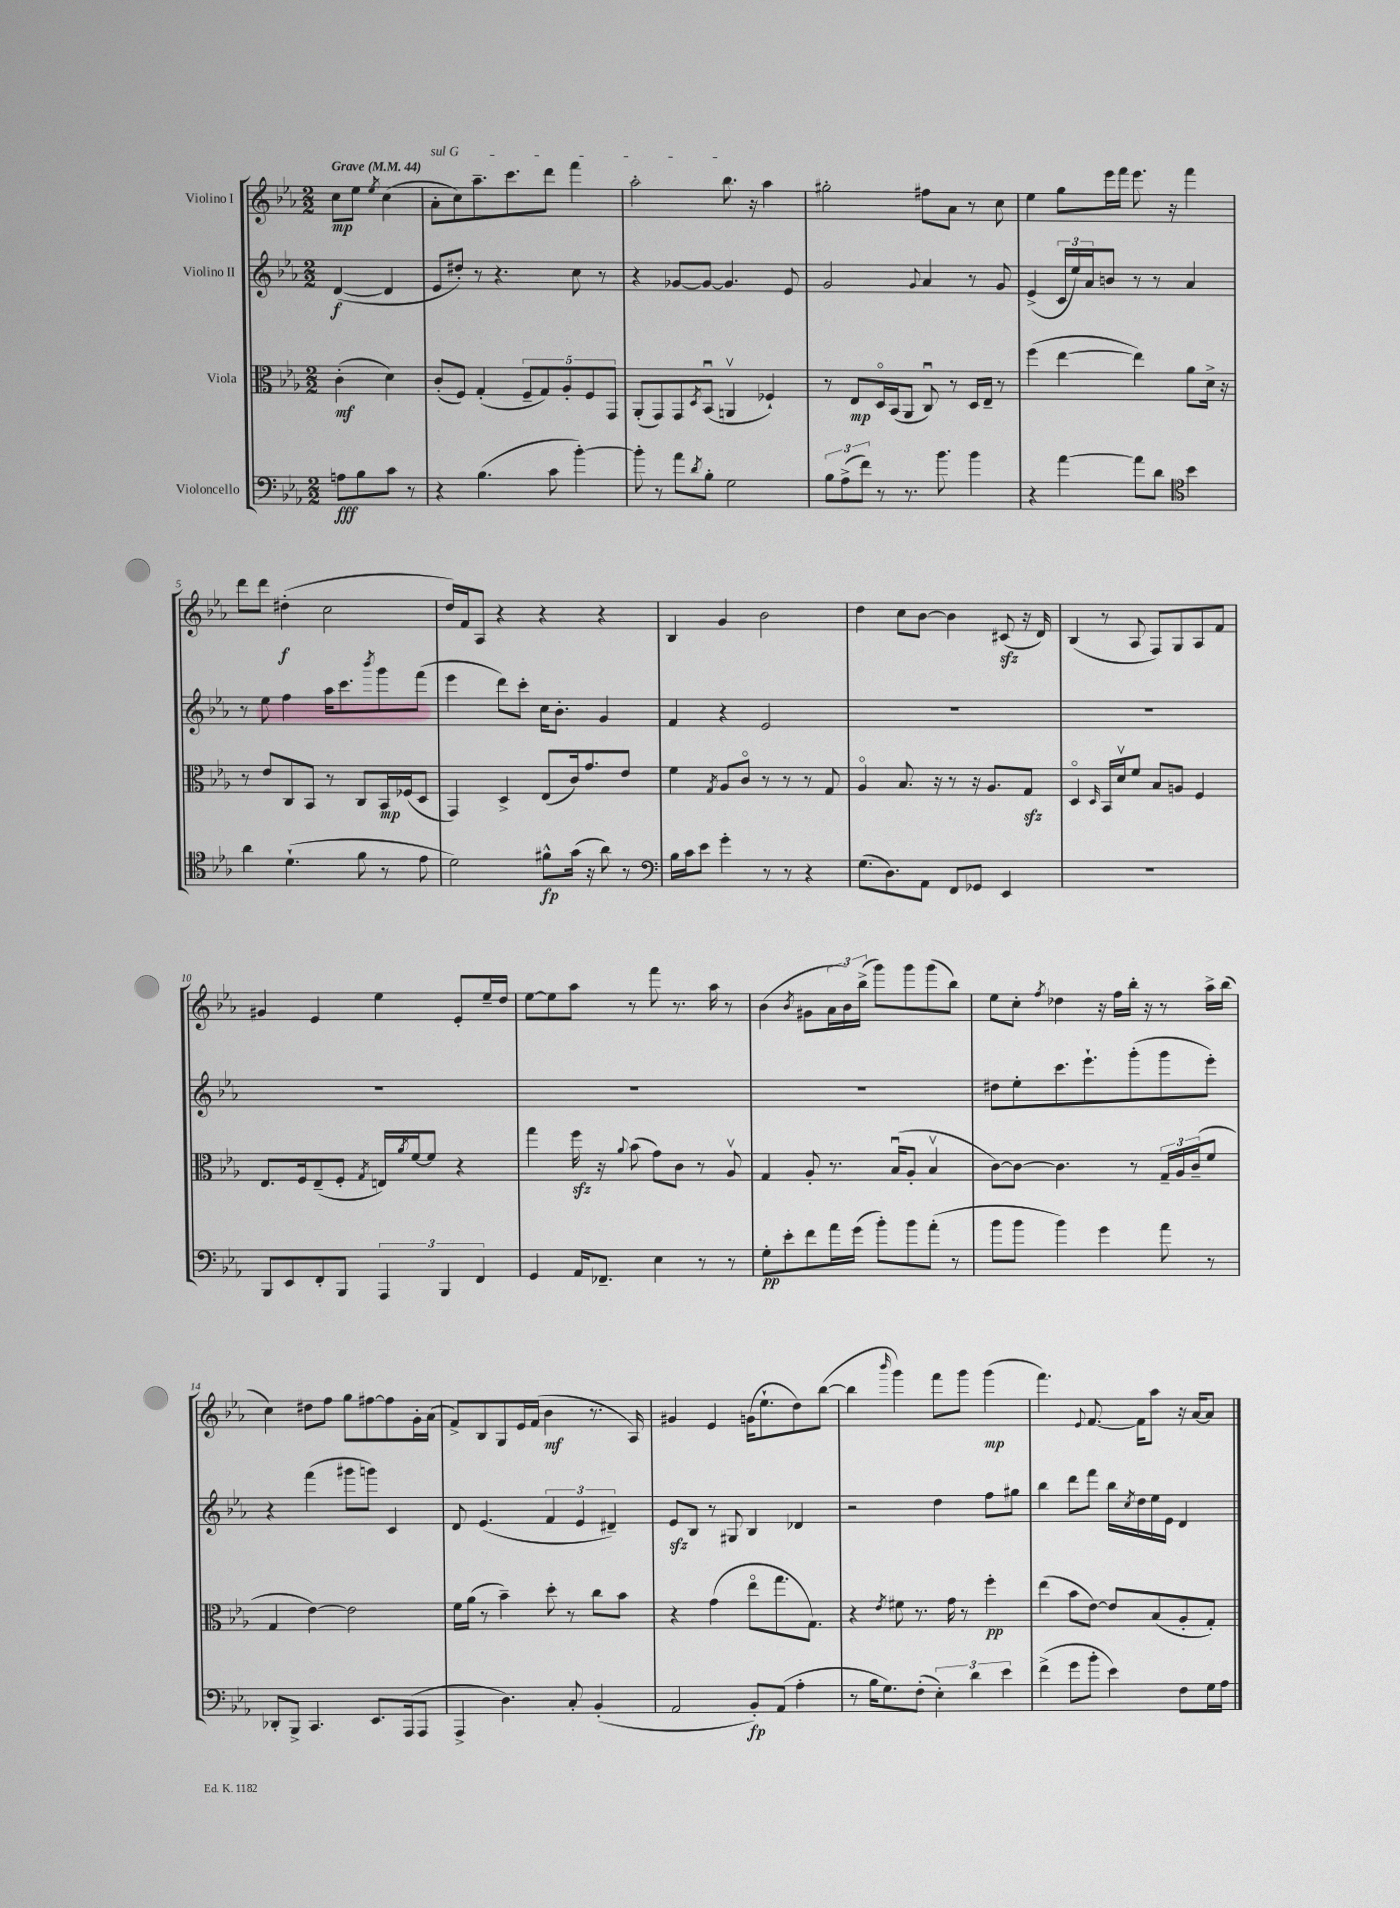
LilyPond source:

<<
\new StaffGroup <<
\new Staff = "s0" \with { instrumentName = "Violino I" } {
    \clef treble \key ees \major \numericTimeSignature \time 2/2 \partial 2 \tempo "Grave" 4 = 44
    c''8\mp ees''8 \acciaccatura { ees''8 } c''4( |
    \once \override TextSpanner.bound-details.left.text = \markup { \italic "sul G" } aes'8-.\startTextSpan c''8) aes''8.-- c'''8. d'''8 f'''4 |
    aes''2-. bes''8.\stopTextSpan r16 aes''4 |
    gis''2-. fis''8 aes'8 r8 c''8 |
    ees''4 g''8 ees'''16 f'''16 ees'''8. r16 f'''4 |
    d'''8 d'''8 dis''4-.\f( c''2 |
    d''16) f'16 aes8 r4 r4 r4 |
    bes4 g'4 bes'2 |
    d''4 c''8 bes'8~ bes'4 cis'8\sfz( r16 d'16) |
    bes4( r8 aes8 f8) g8 aes8 f'8 |
    gis'4 ees'4 ees''4 ees'8-. ees''16-- d''16 |
    ees''8~ ees''8 aes''8 r8 f'''8 r8. aes''16 r8 |
    bes'4( \acciaccatura { bes'8 } gis'8 \tuplet 3/2 { aes'16 bes'16) bes''16->( } g'''8) g'''8 g'''8( bes''8) |
    ees''8 c''8-. \acciaccatura { f''8 } des''4 r16 f''16 bes''16-. r16 r8 aes''16-> bes''16( |
    c''4) dis''8 f''8 g''8 fis''8~ fis''8 g'16-. aes'16( |
    f'8->) bes8 g8 ees'16 f'16( bes'4\mf r8. aes16) |
    gis'4 ees'4 g'16( ees''8.-! d''8) bes''8~( |
    bes''4 \grace { bes'''16 } g'''4) f'''8 g'''8 g'''4\mp( |
    f'''4.) \appoggiatura { ees'8 } f'8.~ f'16 aes''8 r16 aes'16~ aes'8 \bar "|." |
}
\new Staff = "s1" \with { instrumentName = "Violino II" } {
    \clef treble \key ees \major \numericTimeSignature \time 2/2 \partial 2
    d'4~\f( d'4 |
    ees'8 dis''8-.) r8 r4. c''8 r8 |
    r4 ges'8~ ges'8~ ges'4. ees'8 |
    g'2 \appoggiatura { g'8 } aes'4 r8 g'8 |
    ees'4->( \tuplet 3/2 { c'16 ees''16) aes'16 } b'8 r8 r8 aes'4 |
    r8 ees''8 f''4 aes''16 c'''8. \acciaccatura { bes'''8 } g'''8 f'''8( |
    ees'''4 d'''8) c'''8-. c''16 bes'8.-. g'4 |
    f'4 r4 ees'2 |
    R1 |
    R1 |
    R1 |
    R1 |
    R1 |
    dis''8 ees''8-. c'''8. ees'''8.-! g'''8-.( g'''8 ees'''8-.) |
    r4 f'''4( gis'''8 g'''8) c'4 |
    d'8 ees'4.( \tuplet 3/2 { f'4 ees'4 dis'4--) } |
    ees'8\sfz bes8 r8 gis8 bes4 des'4 |
    r2 d''4 f''8 gis''8 |
    bes''4 d'''8 f'''8 bes''16 \acciaccatura { c''8 } d''16 ees''16 ees'16 d'4 \bar "|." |
}
\new Staff = "s2" \with { instrumentName = "Viola" } {
    \clef alto \key ees \major \numericTimeSignature \time 2/2 \partial 2
    c'4-.\mf( d'4) |
    c'8-.( f8) g4-.( \tuplet 5/4 { f8-- g8) aes8-. f8 g,8 } |
    aes,8-.( g,8) g,8 \acciaccatura { d8 } bes,8\downbow( a,4\upbow fes4-!) |
    r8 ees8\mp d16\flageolet bes,16( aes,8 c8\downbow) r8 d16 ees16-- r8 |
    f''4( ees''4~ ees''4) aes'8 d'16-> r16 |
    r8 ees'8 c8 bes,8 r8 c8 bes,16\mp fes16( d8 |
    g,4) d4-> ees8( c'16) g'8. ees'8 |
    f'4 \acciaccatura { g8 } aes8 c'8\flageolet r8 r8 r8 g8 |
    aes4\flageolet bes8. r16 r8 r16 aes8. g8\sfz |
    d4\flageolet \grace { d16 } bes,16 d'16\upbow f'8 bes8 a8 f4 |
    ees8. f16 ees8--( f8-. \acciaccatura { g8 } e16) \acciaccatura { aes'8 } f'16~ f'8 r4 |
    g''4 f''16\sfz r16 \appoggiatura { aes'8 } bes'8( g'8) c'8 r8 aes8\upbow |
    g4 aes8-. r8. bes16\downbow( aes8-. bes4\upbow |
    c'8~) c'8~ c'4. r8 \tuplet 3/2 { g16-- aes16 c'16--( } f'8 |
    g4 ees'4~) ees'2 |
    f'16 aes'16( r8 bes'4--) d''8-. r8 c''8 bes'8 |
    r4 g'4( ees''8\flageolet g''8. g8.) |
    r4 \acciaccatura { ees'8 } fis'8 r8. g'16 r8 f''4-.\pp |
    ees''4( bes'8 ees'8~) ees'8 bes8( aes8-. g8-.) \bar "|." |
}
\new Staff = "s3" \with { instrumentName = "Violoncello" } {
    \clef bass \key ees \major \numericTimeSignature \time 2/2 \partial 2
    a8\fff bes8 c'8 r8 |
    r4 bes4.( c'8 bes'4~-.) |
    bes'8-. r8 aes'8 \acciaccatura { d'8 } bes8-. g2 |
    \tuplet 3/2 { bes8 aes8->( f'8) } r8 r8. bes'8. bes'4 |
    r4 aes'4~ aes'8 d'8 \clef tenor bes'4 |
    aes'4 d'4.-!( f'8 r8 ees'8 |
    d'2) fis'8-^\fp g'16( r16 aes'8) r8 |
    \clef bass bes16 c'16 ees'8 g'4-. r8 r8 r4 |
    g8.( d8.) aes,8 f,8 ges,8 ees,4 |
    R1 |
    bes,,8 ees,8 f,8-. bes,,8 \tuplet 3/2 { aes,,4 bes,,4 f,4 } |
    g,4 aes,16 fes,8.-- ees4 r8 r8 |
    g8-.\pp ees'8-. f'8 aes'16 g'16( bes'8-.) bes'8 aes'8-.( r8 |
    bes'8 bes'8 bes'4) g'4 aes'8 r8 |
    des,8-. bes,,8-> c,4. ees,8. aes,,16( aes,,8 |
    aes,,4-> d4.) c8-. bes,4-.( |
    aes,2 bes,8-.\fp) aes,8( aes4-. |
    r8 bes16 g8.) f8-.( \tuplet 3/2 { ees4-.) d'4 ees'4 } |
    f'4->( g'8 bes'8-. ees'4) f8 g16 aes16 \bar "|." |
}
>>
>>
